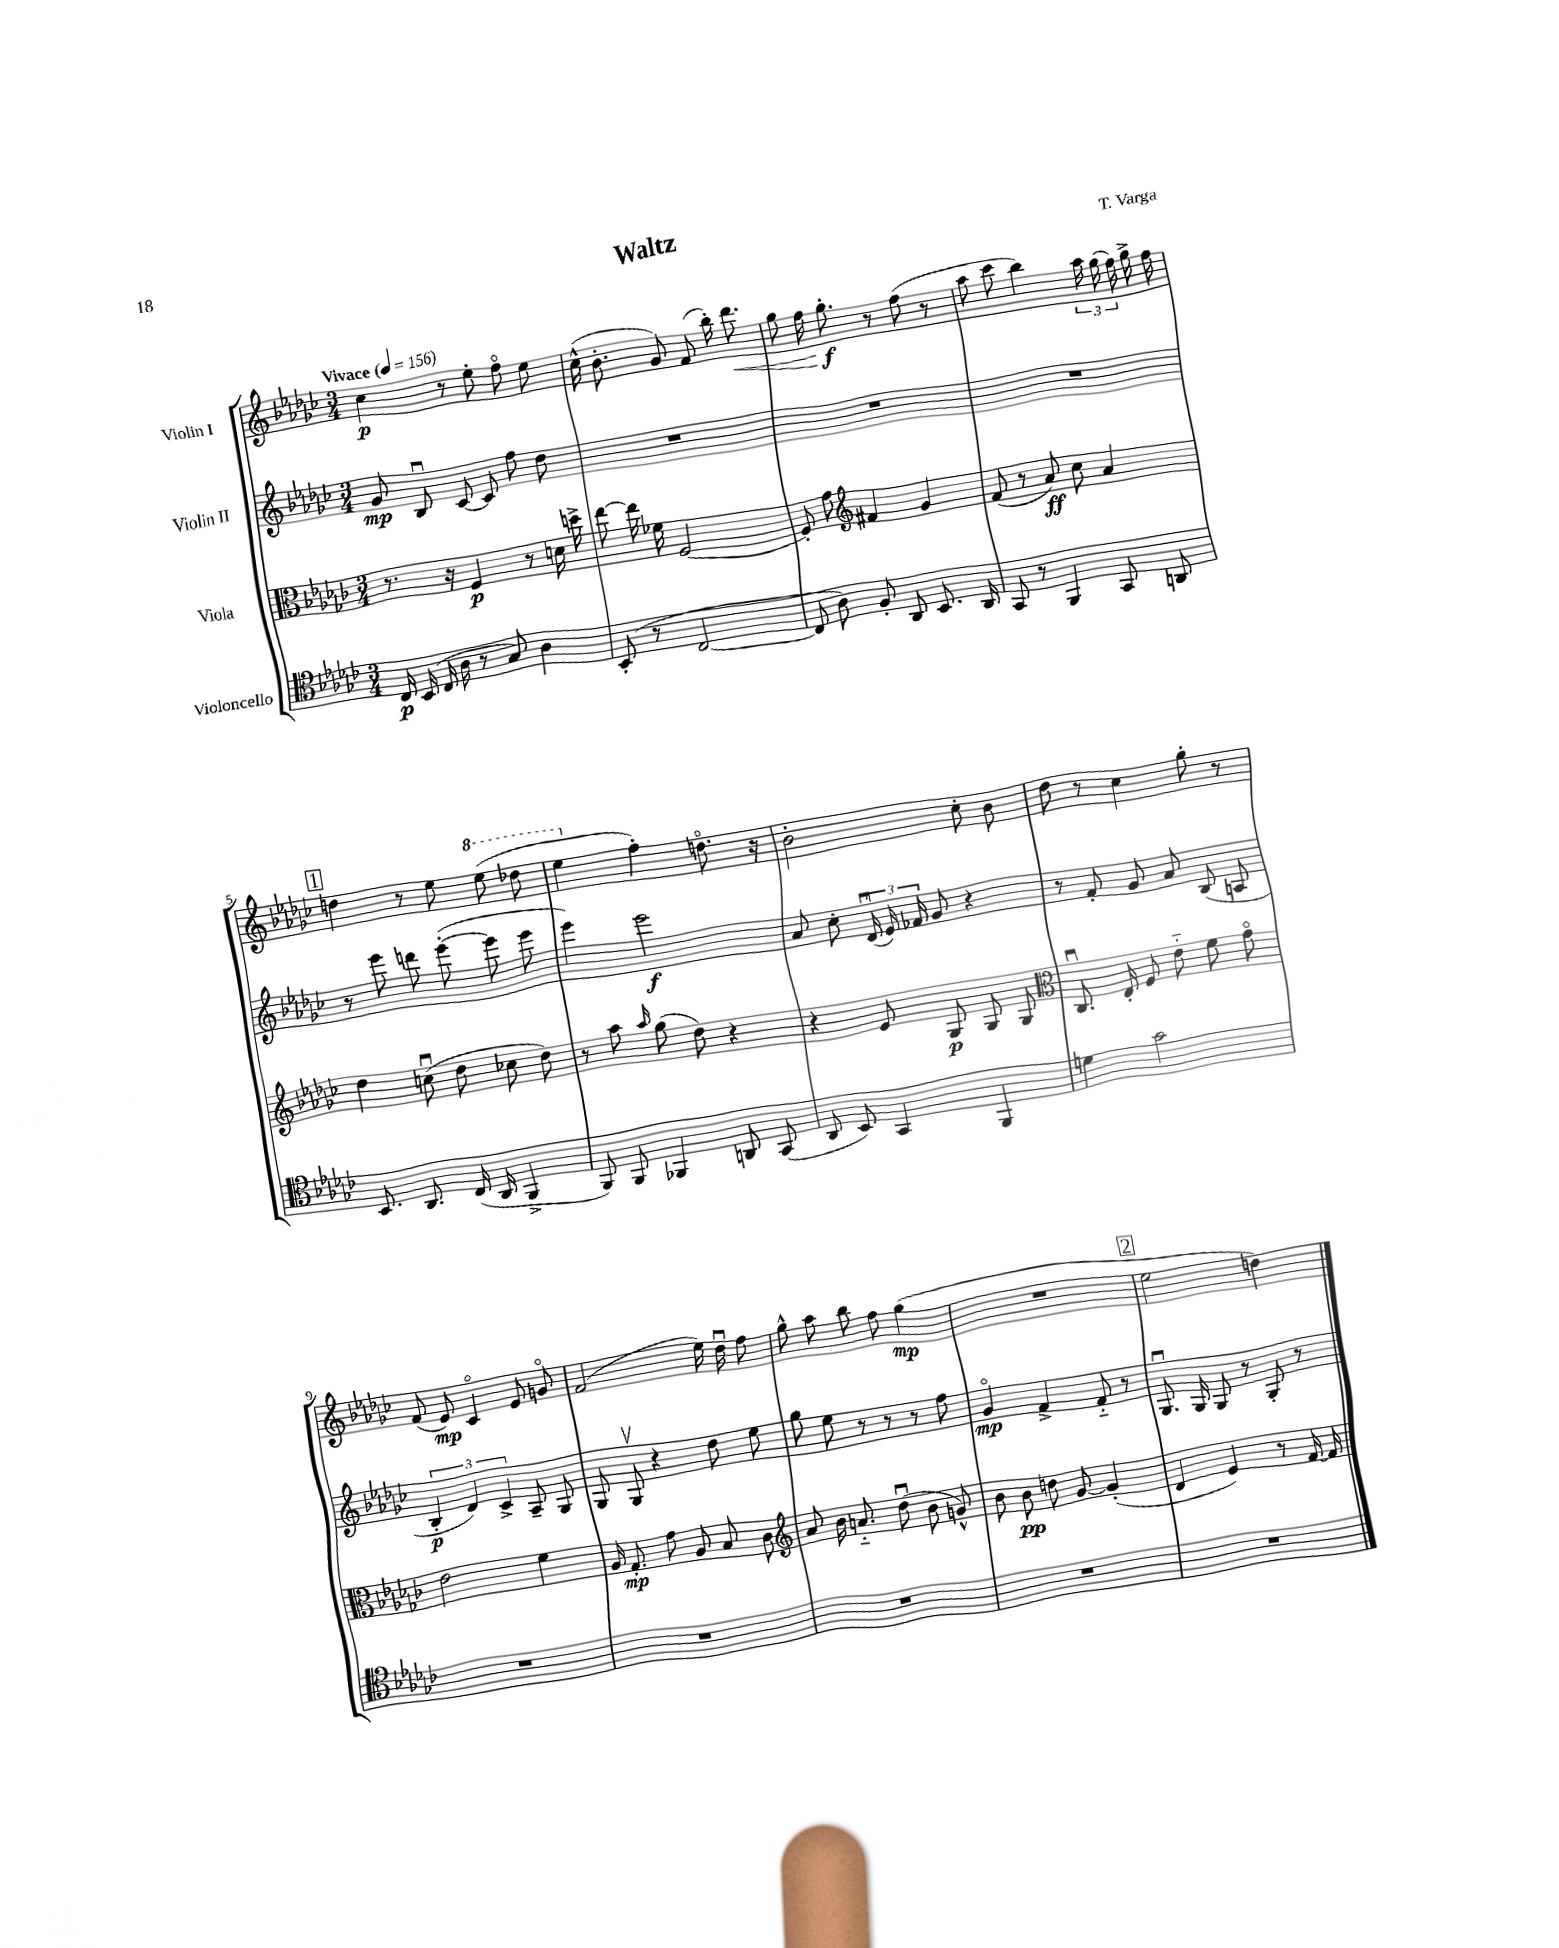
\header { title = "Waltz" composer = "T. Varga" }
<<
\new StaffGroup <<
\new Staff = "s0" \with { instrumentName = "Violin I" } {
    \clef treble \key ges \major \numericTimeSignature \time 3/4 \tempo "Vivace" 4 = 156
    \autoBeamOff ces''4\p r8 ees''8-. f''8\flageolet ees''8 |
    ces''16-^( bes'8.-. ges'8) f'8( bes''16-.) des'''8.\< |
    ges''8 f''16 ges''8.-.\f\! r8 f''8( r8 |
    aes''8 ces'''8 bes''4) \tuplet 3/2 { aes''16 ges''16( f''16) } ges''16-> f''16 |
    \mark \markup { \box "1" } d''4 r8 ees''8 \ottava #1 ees'''8( des'''!8 |
    ees'''4 \ottava #0 f''4-.) d''8.\flageolet r16 |
    bes'2-. ces''8-. bes'8 |
    des''8 r8 ces''4 ges''8-. r8 |
    f'8( ees'8\mp) ces'4\flageolet ees'8 g'8\flageolet |
    f'2( ees''16) des''16\downbow f''8 |
    ges''8-^ aes''8 bes''8 f''8 ges''4\mp( |
    R2. |
    \mark \markup { \box "2" } ees''2 d''4) \bar "|." |
}
\new Staff = "s1" \with { instrumentName = "Violin II" } {
    \clef treble \key ges \major \numericTimeSignature \time 3/4
    \autoBeamOff ges'8\mp bes8\downbow ces'8~ ces'8 f''8 des''8 |
    R2. |
    R2. |
    R2. |
    \mark \markup { \box "1" } r8 ees'''8 d'''8 ees'''8~-.( ees'''8 ees'''8 |
    ees'''4) ees'''2\f |
    aes'8 ces''8-. \tuplet 3/2 { des'16\downbow( ees'16) fes'16 } ges'8 r4 |
    r8 f'8-. ges'8 aes'8 bes8( a8 |
    \tuplet 3/2 { bes4-.\p des'4) ces'4-> } aes8-- ges8 |
    ges8 ges8\upbow r4 des''8 ees''8 |
    ges''8 ees''8 r8 r8 r8 f''8 |
    ges'4\flageolet\mp f'4-> f'8-_ r8 |
    \mark \markup { \box "2" } ges8.\downbow ges16 ges8 r8 ges8-. r8 \bar "|." |
}
\new Staff = "s2" \with { instrumentName = "Viola" } {
    \clef alto \key ges \major \numericTimeSignature \time 3/4
    \autoBeamOff r8. r16 f4\p r8 d'16 d''16-> |
    ees''8~ ees''16 fes'16 f2~ |
    f8-. ges'8 \clef treble fis'4 ges'4 |
    f'8( r8 aes'8\ff) ces''8 aes'4 |
    \mark \markup { \box "1" } des''4 c''8\downbow( des''8 ces''8 des''8) |
    r8 aes''8 \grace { aes''16 } ges''8( des''8) r4 |
    r4 ees'8 ges8\p ges8 ges8 |
    \clef alto ces8.\downbow ees16-. f8 ees'8-_ f'8 ges'8\flageolet |
    ees'2 f'4 |
    aes16 ges8.-.\mp ges'8 aes8 bes8 ces'8 |
    \clef treble aes'8 bes'16 a'8.-_ des''8\downbow( bes'8 g'8-^) |
    bes'8 bes'8\pp d''8 ges'8~ ges'4-.( |
    \mark \markup { \box "2" } des'4 ees'4) r8 f'16~ f'16 \bar "|." |
}
\new Staff = "s3" \with { instrumentName = "Violoncello" } {
    \clef tenor \key ges \major \numericTimeSignature \time 3/4
    \autoBeamOff ces16\p bes,16( ces16 aes16 r8 ges8) aes4 |
    bes,8-.( r8 ces2~ |
    ces8 aes8) f8-. aes,8 bes,8. aes,16 |
    ges,8 r8 f,4 ges,8 a,8 |
    \mark \markup { \box "1" } bes,8. aes,8. ces16( aes,16 f,4-> |
    f,8) f,8 fes,4 a,8 ges,8( |
    aes,8 bes,8) ges,4 f,4 |
    d'4 ges'2 |
    R2. |
    R2. |
    R2. |
    R2. |
    \mark \markup { \box "2" } R2. \bar "|." |
}
>>
>>
